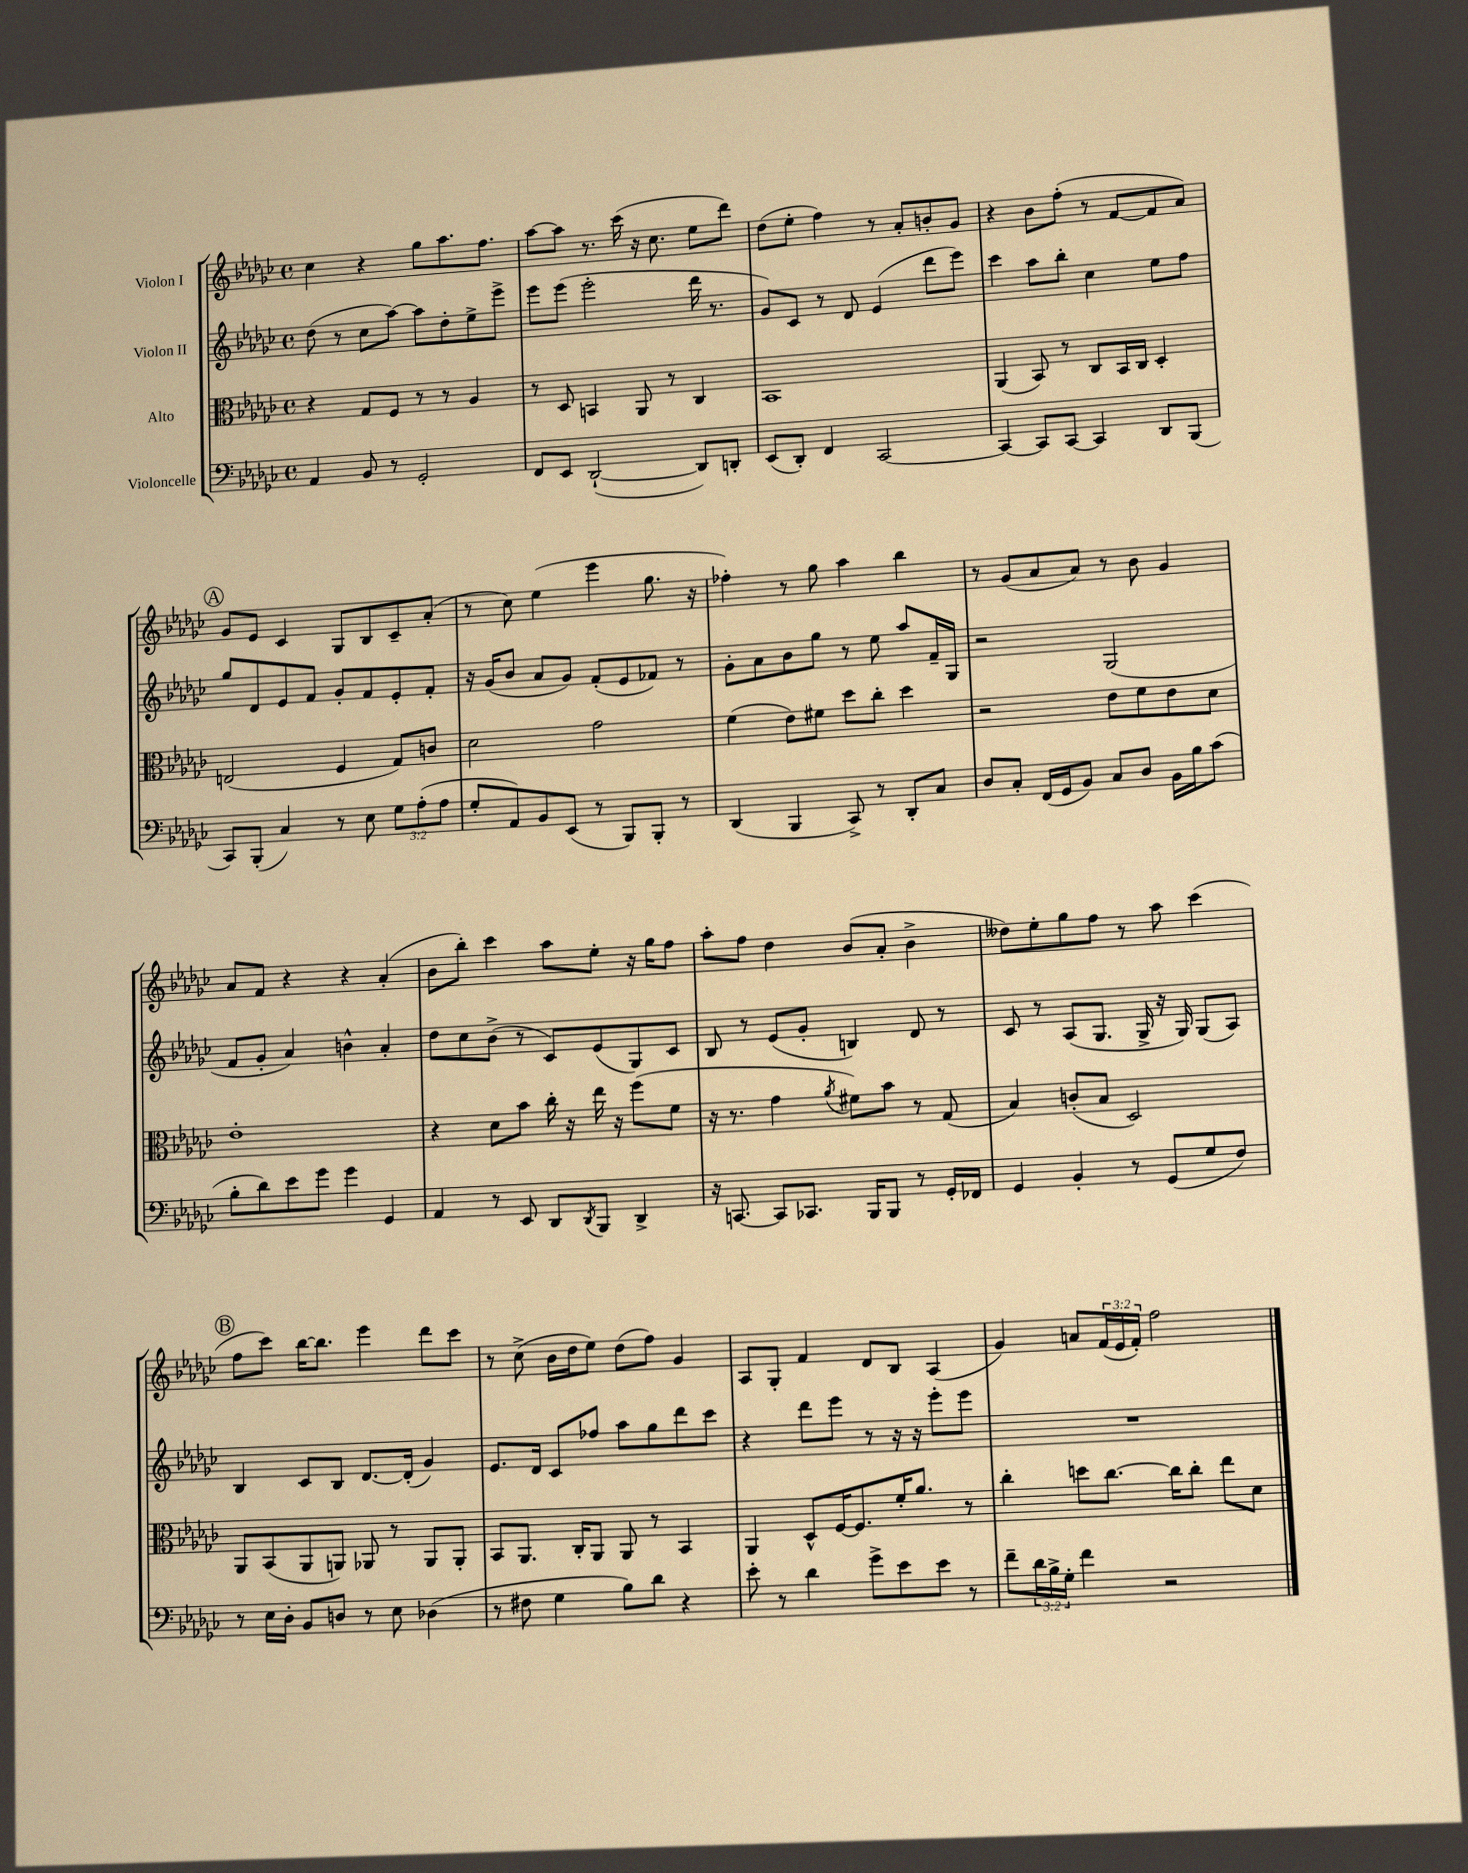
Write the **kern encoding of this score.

**kern	**kern	**kern	**kern
*staff4	*staff3	*staff2	*staff1
*clefF4	*clefC3	*clefG2	*clefG2
*k[b-e-a-d-g-c-]	*k[b-e-a-d-g-c-]	*k[b-e-a-d-g-c-]	*k[b-e-a-d-g-c-]
*M4/4	*M4/4	*M4/4	*M4/4
*met(c)	*met(c)	*met(c)	*met(c)
4AA-	4r	(8dd-	4cc-
.	.	8r	.
8BB-	8G-	8cc-	4r
8r	8F	[8aa-)	.
2GG-'	8r	8aa-]	8gg-
.	8r	8dd-'	8.aa-
.	4A-	8ee-^	.
.	.	.	8.ff
.	.	8eee-^	.
=	=	=	=
8FF	8r	8eee-	[8aa-
8EE-	8D-	(8eee-	8aa-]
([2DD-`	4BB	2eee-'	8.r
.	.	.	(16ccc-
.	8AA-	.	16r
.	.	.	8.cc-
.	8r	.	.
8DD-])	4C-	16ddd-	8ee-
.	.	8.r	.
8DD'	.	.	8ddd-)
=	=	=	=
(8EE-	1BB-	8g-)	(8dd-
8DD-')	.	8c-	8ee-'
4FF	.	8r	4ff)
.	.	8d-	.
[2CC-	.	(4e-	8r
.	.	.	8a-'
.	.	8ddd-	8b'
.	.	8eee-)	8g-
=	=	=	=
4CC-_	(4AA-	4ccc-	4r
8CC-]	8BB-)	8aa-	8b-
[8CC-	8r	8bb-'	(8ff'
4CC-]	8C-	4cc-	8r
.	16BB-	.	[8f
.	16C-	.	.
8DD-	4D-'	8ee-	8f]
(8BBB-	.	8ff	8a-)
=	=	=	=
8CC-)	(2E	8gg-	8g-
(8BBB-'	.	8d-	8e-
4C-)	.	8e-	4c-
.	.	8f	.
8r	4F	8g-'	8G-
8E-	.	8f	8B-
12G-	8G-)	8e-'	8c-~
(12A-'	.	.	.
.	8c	8f'	(8a-'
12A-	.	.	.
=	=	=	=
8G-'	2d-	16r	8r
.	.	(16g-	.
8AA-)	.	8b-	8cc-)
8BB-	.	8a-	(4ee-
(8EE-	.	8g-)	.
8r	2g-	(8f'	4eee-
8BBB-)	.	8e-	.
8BBB-'	.	8f-)	8.gg-
8r	.	8r	.
.	.	.	16r
=	=	=	=
(4DD-	(4f	8g-'	4ff-')
.	.	8a-	.
4BBB-	8e-)	8b-	8r
.	8f#	8gg-	8gg-
8CC-^)	8dd-	8r	4aa-
8r	8cc-'	8ee-	.
8DD-'	4dd-	8aa-	4bb-
8C-	.	16f~	.
.	.	16G-	.
=	=	=	=
8D-	2r	2r	8r
8C-'	.	.	(8g-
(16FF	.	.	8a-
16GG-	.	.	.
8BB-)	.	.	8a-)
8C-	8e-	(2G-	8r
8D-	8f	.	8b-
16BB-	8e-	.	4g-
16B-	.	.	.
(8c-	8d-	.	.
=	=	=	=
8B-'	1e-'	8f	8a-
8d-)	.	8g-'	8f
8e-	.	4a-)	4r
8g-	.	.	.
4g-	.	4b^^	4r
4GG-	.	4a-'	(4a-'
=	=	=	=
4AA-	4r	8dd-	8b-
.	.	8cc-	8bb-')
8r	8d-	(8b-^	4ccc-
8EE-	8b-	8r	.
8DD-	16cc-'	8c-)	8aa-
.	16r	.	.
8qDD-	.	.	.
8BBB-	16ee-	(8e-	8ee-'
.	16r	.	.
4DD-^	(8ff	8G-)	16r
.	.	.	16gg-
.	8f	8c-	8ff
=	=	=	=
16r	16r	8B-	8aa-'
[8.CC	8.r	.	.
.	.	8r	8ff
8CC]	4g-	(8e-	4dd-
8.CC-	.	8g-'	.
.	8qa-	.	.
.	8f#)	4B)	(8b-
16BBB-	.	.	.
8BBB-	8b-	.	8a-'
8r	8r	8d-	4b-^
16GG-'	(8G-	8r	.
16FF-	.	.	.
=	=	=	=
4GG-	4B-)	8c-	8dd--)
.	.	8r	8ee-'
4BB-'	(8c'	(8A-	8gg-
.	8B-	8.G-	8ff
8r	2D-)	.	8r
.	.	16G-^	.
(8GG-	.	16r	8aa-
.	.	16G-)	.
8G-	.	(8G-	(4ccc-
8F)	.	8A-)	.
=	=	=	=
8r	8AA-	4B-	8ff
16E-	(8BB-	.	8ccc-)
16D-'	.	.	.
8BB-	8AA-	8c-	[16bb-
.	.	.	8.bb-]
8D	8AA)	8B-	.
8r	8AA-	[8.d-	4eee-
8E-	8r	.	.
.	.	(16d-']	.
(4D-	8AA-	4g-)	8ddd-
.	8AA-'	.	8ccc-
=	=	=	=
8r	8BB-	8.e-	8r
8F#	8.AA-	.	(8cc-^
.	.	16d-	.
4G-	.	8c-	16b-
.	16C-'	.	16dd-
.	8AA-	8ff-	8ee-)
8B-)	8AA-	8aa-	(8dd-
8d-	8r	8gg-	8ff)
4r	4BB-	8ddd-	4g-
.	.	8ccc-	.
=	=	=	=
8e-'	4AA-	4r	8A-
8r	.	.	8G-'
4d-	8D-^^	8ddd-	4f
.	[16F	8eee-	.
.	8.F]	.	.
8g-^	.	8r	8d-
8e-	16f'	16r	8B-
.	8.a-	16r	.
8e-	.	8eee-'	(4A-
8r	8r	8eee-	.
=	=	=	=
8f~	4cc-'	1r	4g-)
24d-	.	.	.
24B-^	.	.	.
24G-'	.	.	.
4f	8dd	.	8a
.	[8.cc-	.	(24f
.	.	.	24e-
.	.	.	24f')
2r	.	.	2ff
.	16cc-]	.	.
.	8cc-'	.	.
.	8ee-	.	.
.	8d-	.	.
==	==	==	==
*-	*-	*-	*-
